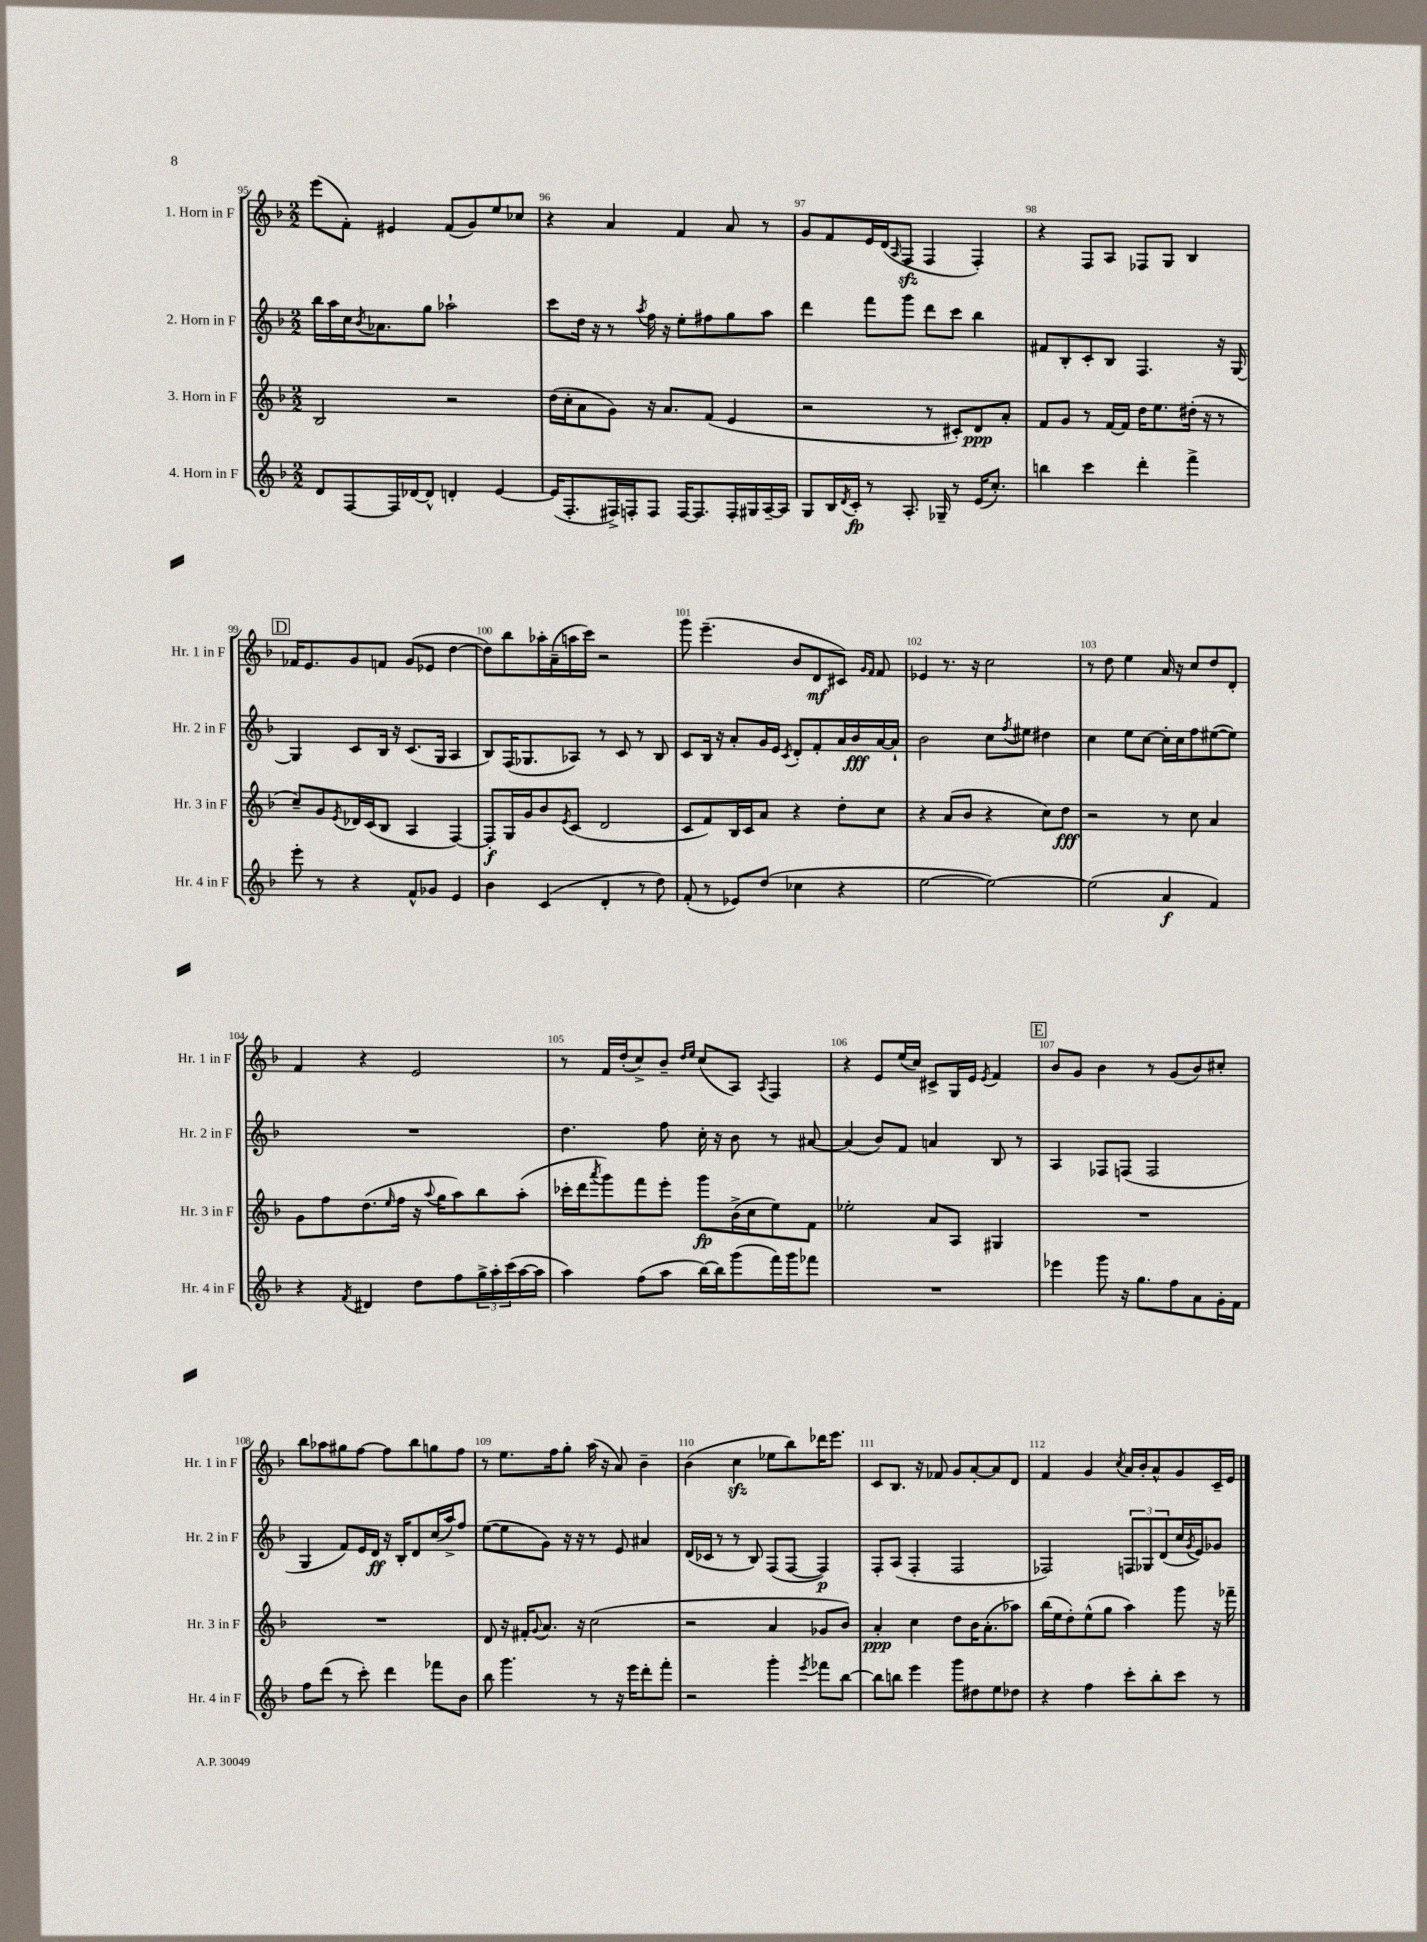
<<
\new StaffGroup <<
\new Staff = "s0" \with { instrumentName = "1. Horn in F" shortInstrumentName = "Hr. 1 in F" } {
    \clef treble \key f \major \numericTimeSignature \time 2/2
    e'''8( f'8-.) eis'4 f'8( g'8) e''8 ces''8 |
    r4 a'4 f'4 a'8 r8 |
    g'8 f'8 e'16 d'16( \grace { a16 } f8\sfz f4 f4-.) |
    r4 f8 a8 fes8 g8 bes4 |
    \mark \markup { \box "D" } fes'16 e'8. g'8 f'8 g'8( ees'8 d''4~ |
    d''8) bes''8 aes''16-. a'16--( a''16 c'''16) r2 |
    g'''8 e'''4.--( bes'8 d'8\mf cis'8) \grace { g'16 f'16 } f'8 |
    ees'4 r8. r16 c''2 |
    r8 d''8 e''4 a'16 r16 c''8 d''8 d'8-. |
    f'4 r4 e'2 |
    r8 f'16 d''16-.( c''8->) bes'8-- \grace { d''16 e''16 } c''8( a8) \acciaccatura { a8 } f4 |
    r4 e'8 e''16( c''16) cis'8-> g16 e'16 \acciaccatura { e'8 } f'4 |
    \mark \markup { \box "E" } bes'8 g'8 bes'4 r8 g'8( bes'8) cis''8-. |
    bes''8 aes''8 gis''8 f''8~ f''8 bes''8 g''8 f''8 |
    r8 e''8. f''16 g''8-. a''16( r16 a'8) bes'4-- |
    bes'4( c''4\sfz ees''8 bes''8) des'''16 e'''8. |
    c'8 bes8. r16 fes'8 g'8 a'8~-. a'8 d'8 |
    f'4 g'4 \acciaccatura { c''8 } a'16 bes'16-. a'8-^ g'8 c'16-- e'16 \bar "|." |
}
\new Staff = "s1" \with { instrumentName = "2. Horn in F" shortInstrumentName = "Hr. 2 in F" } {
    \clef treble \key f \major \numericTimeSignature \time 2/2
    bes''16 a''16 c''16 \acciaccatura { bes'8 } aes'8. g''8 aes''2-! |
    c'''8 d''16 r16 r8 \acciaccatura { a''8 } f''16 r16 e''8-. fis''8 g''8 a''8 |
    d'''4 f'''8 g'''8 d'''8 c'''8 bes''4 |
    fis'8 bes8-. c'8-. bes8 f4. r16 g16~ |
    \mark \markup { \box "D" } g4 c'8 bes16 r16 c'8.( g16 a4 |
    bes8) f16( ges8. aes8) r8 c'8 r8 bes8 |
    c'8 bes16 r16 a'8-. g'16 e'16 \acciaccatura { c'8 } d'8-. f'8-. a'16 bes'16\fff a'16~ a'16-! |
    bes'2 c''8 \acciaccatura { f''8 } eis''8 dis''4 |
    c''4 e''8 c''8~ c''16-. c''16 f''8 eis''8~( eis''8) |
    R1 |
    d''4. f''8 c''16-. r16 bes'8 r8 ais'8~ |
    ais'4( bes'8) f'8 a'4 bes8 r8 |
    \mark \markup { \box "E" } a4 fes8 f8( f2 |
    g4 f'8) e'16 d'16\ff r16 bes16-. d'8 c''16( a''16->) f''8 |
    e''8~( e''8 g'8) r16 r16 r8 e'8 ais'4 |
    d'16( ces'16 r8 r8 bes8) f8( f8~ f4\p) |
    f8-. a8( f4-. f2 |
    fes2) \tuplet 3/2 { f8 ges8 d'8( } c''16 \acciaccatura { g'8 } e'16) ges'8 \bar "|." |
}
\new Staff = "s2" \with { instrumentName = "3. Horn in F" shortInstrumentName = "Hr. 3 in F" } {
    \clef treble \key f \major \numericTimeSignature \time 2/2
    bes2 r2 |
    d''16( c''16-. a'8 g'8) r16 a'8. f'8( e'4 |
    r2 r8 cis'8-.) d'8\ppp a'8-. |
    f'8 g'8 r8 f'16~ f'16 d''16 e''8. dis''16-.( r16 r8 |
    \mark \markup { \box "D" } c''8--) g'8 \acciaccatura { e'8 } des'16 c'16( bes8 a4 f4~) |
    f8-.\f g16 g'16 bes'8 \acciaccatura { e'8 } c'8( d'2 |
    c'8 f'8) bes16 c'16 a'8 r4 d''8-. c''8 |
    r4 a'8( bes'8 r4 c''8) d''8\fff |
    r2 r8 c''8 a'4 |
    g'8 f''8 d''8.( \grace { e''16 } f''16 r16 \appoggiatura { a''8 } g''16 a''8) bes''8 a''8-.( |
    ces'''16-. d'''16 \acciaccatura { a'''8 } g'''8) f'''8 e'''8-. g'''8\fp bes'16->( c''16 e''8) f'8 |
    ees''2-. a'8 a8 gis4 |
    \mark \markup { \box "E" } R1 |
    R1 |
    d'8 r16 fis'16-. \appoggiatura { g'8 } a'8. r16 c''2( |
    r2 a'4 ges'8 bes'8) |
    a'4-.\ppp c''4 d''8 bes'16 a'8.-.( aes''8) |
    bes''16( e''16 d''8-.) e''8-^( g''8 a''4) g'''8 r16 fes'''16-- \bar "|." |
}
\new Staff = "s3" \with { instrumentName = "4. Horn in F" shortInstrumentName = "Hr. 4 in F" } {
    \clef treble \key f \major \numericTimeSignature \time 2/2
    d'8 f8~ f16 des'16~ des'8-^ d'4-. e'4~ |
    e'16( f8.-. fis16->) f16-. f8 f16~ f8. f16-. gis16 a16~-- a16 |
    g8 bes16 \acciaccatura { d'8 } c'16-.\fp r8 a8.-. ges16-- r8 e'16( c''8.-.) |
    b''4 c'''4 d'''4-. f'''4-> |
    \mark \markup { \box "D" } e'''8-. r8 r4 f'8-^ ges'8 e'4 |
    bes'4 c'4( d'4-. r8 d''8) |
    f'8-.( r8 ees'8) d''8( ces''4 r4 |
    e''2~ e''2~) |
    e''2( a'4\f f'4) |
    r4 \acciaccatura { f'8 } dis'4 d''8 f''8 \tuplet 3/2 { g''16-> a''16-. c'''16( } a''16~ a''16 |
    a''4) f''8( a''8 bes''16~) bes''16 g'''8( f'''16) g'''16 fes'''8 |
    R1 |
    \mark \markup { \box "E" } ees'''4 g'''8 r16 g''8. f''8 a'8 g'16-. f'16 |
    f''8 d'''8( r8 c'''8-.) d'''4 fes'''8 bes'8 |
    bes''8 g'''4. r8 r16 e'''16 d'''8-. f'''8-. |
    r2 g'''4-. \acciaccatura { e'''8 } fes'''8 bes''8~ |
    bes''8 b''8 e'''4 g'''8 dis''8 e''8 des''8 |
    r4 f''4 c'''8-. bes''8-. c'''8 r8 \bar "|." |
}
>>
>>
\layout { \context { \Score currentBarNumber = #95 \override BarNumber.break-visibility = ##(#f #t #t) barNumberVisibility = #all-bar-numbers-visible } }
